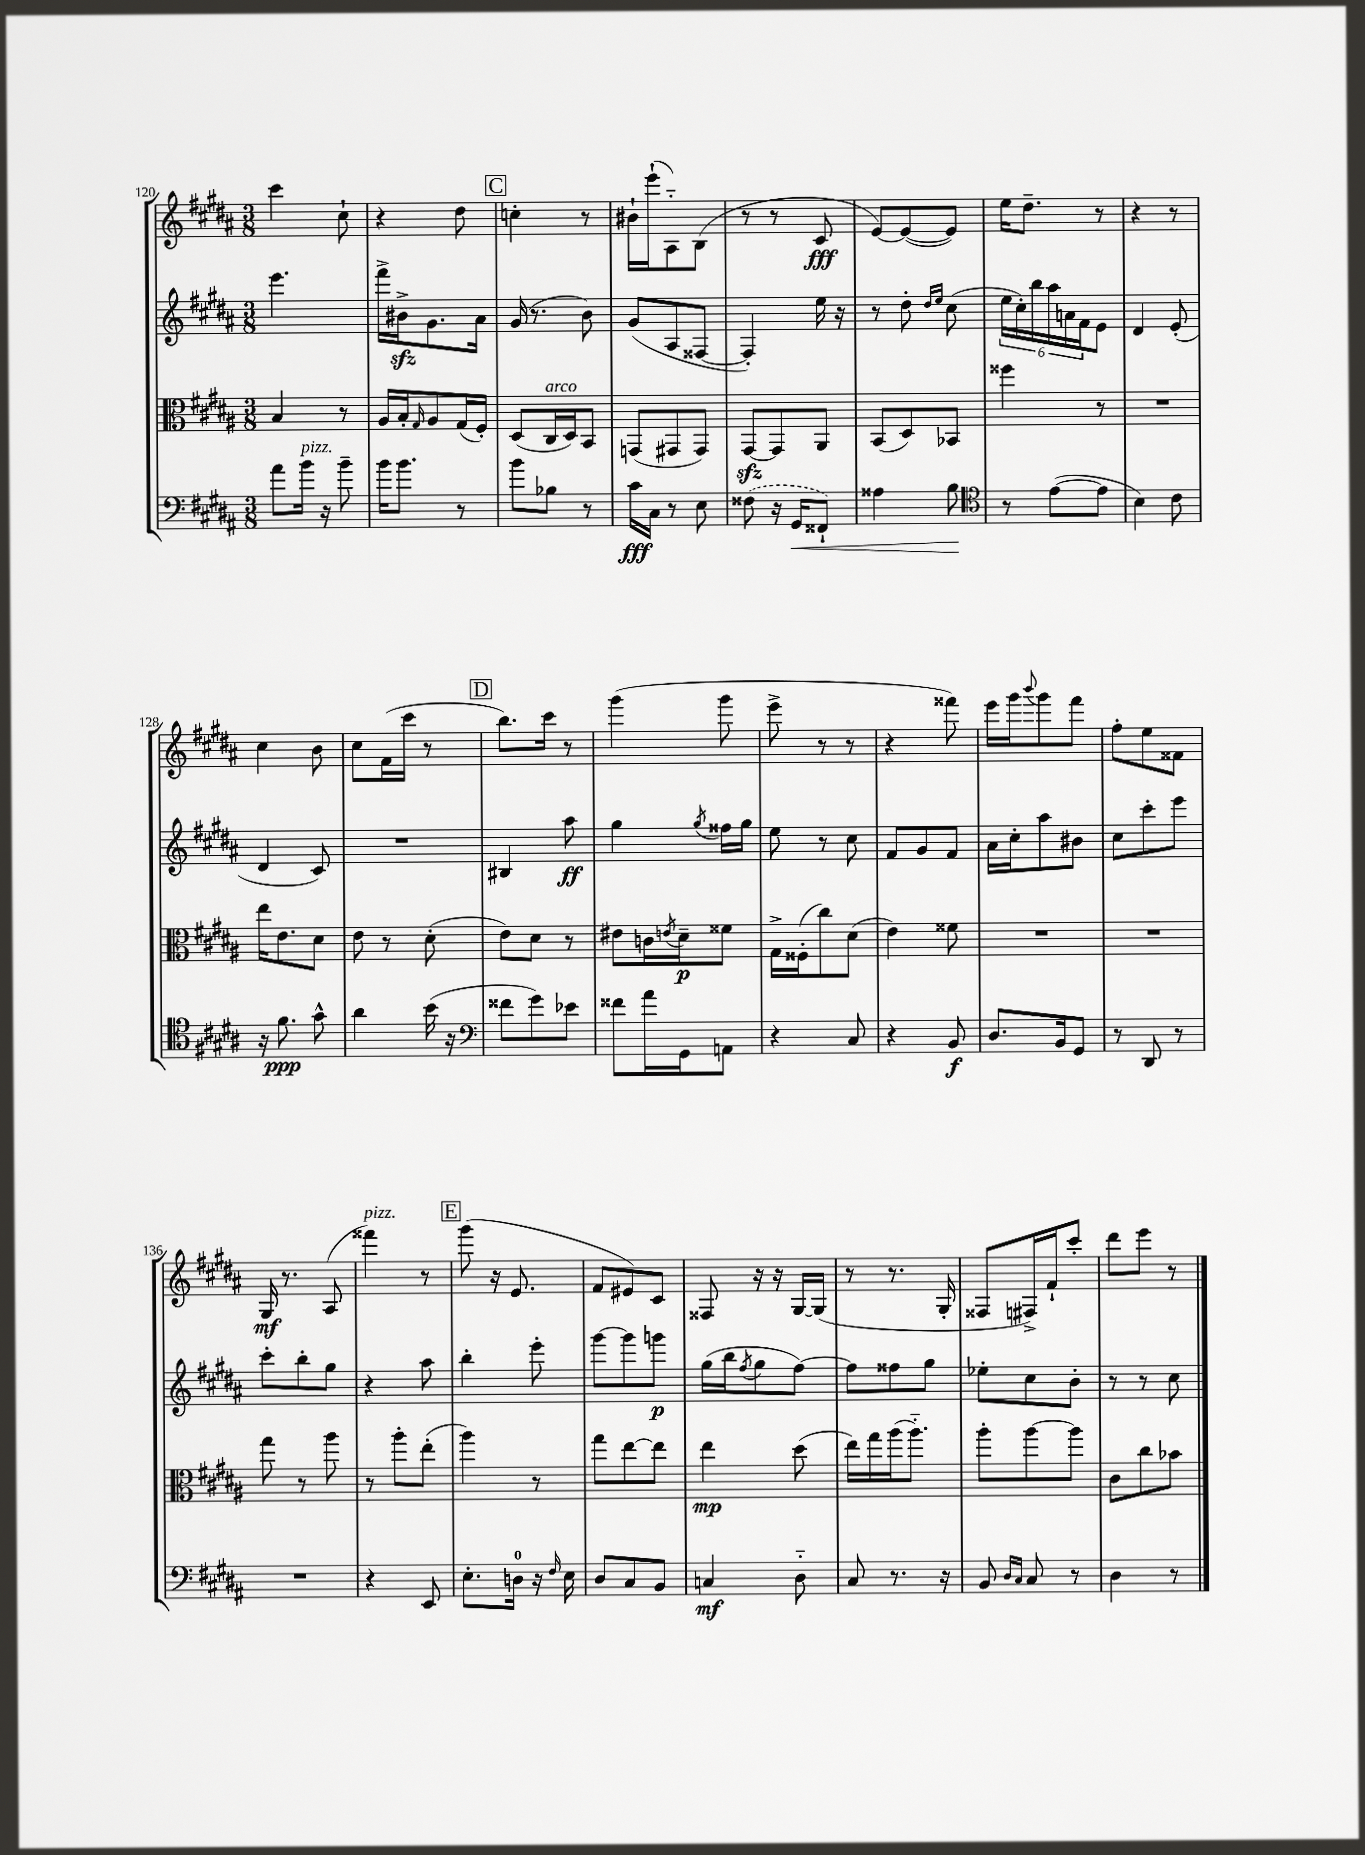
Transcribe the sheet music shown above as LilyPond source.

<<
\new StaffGroup <<
\new Staff = "s0" {
    \clef treble \key b \major \numericTimeSignature \time 3/8
    cis'''4 cis''8-! |
    r4 dis''8 |
    \mark \markup { \box "C" } c''4-. r8 |
    bis'16-! e'''16-!( ais8-_) b8( |
    r8 r8 cis'8\fff |
    e'8~) e'8~( e'8) |
    e''16 dis''8.-- r8 |
    r4 r8 |
    cis''4 b'8 |
    cis''8 fis'16( cis'''16 r8 |
    \mark \markup { \box "D" } b''8.) cis'''16 r8 |
    gis'''4( gis'''8 |
    e'''8-> r8 r8 |
    r4 fisis'''8) |
    e'''16 gis'''16 \appoggiatura { b'''8 } gis'''8 fis'''8 |
    fis''8-. e''8 fisis'8 |
    gis16\mf r8. ais8( |
    fisis'''4^\markup { \italic "pizz." }) r8 |
    \mark \markup { \box "E" } gis'''8( r16 e'8. |
    fis'8 eis'8) cis'8 |
    fisis8 r16 r16 gis16~ gis16( |
    r8 r8. gis16-. |
    fisis8 fis16->) fis'16-! cis'''8-. |
    dis'''8 e'''8 r8 \bar "|." |
}
\new Staff = "s1" {
    \clef treble \key b \major \numericTimeSignature \time 3/8
    e'''4. |
    fis'''16-> bis'16->\sfz gis'8. ais'16 |
    \mark \markup { \box "C" } gis'16( r8. b'8) |
    gis'8( ais8 fisis8~ |
    fisis4-.) e''16 r16 |
    r8 dis''8-. \grace { dis''16 e''16 } cis''8( |
    \tuplet 6/4 { e''16 cis''16-.) b''16 ais''16 a'16 fis'16 } e'8 |
    dis'4 e'8-.( |
    dis'4 cis'8) |
    R4. |
    \mark \markup { \box "D" } bis4 ais''8\ff |
    gis''4 \acciaccatura { gis''8 } fisis''16 gis''16 |
    e''8 r8 cis''8 |
    fis'8 gis'8 fis'8 |
    ais'16 cis''16-. ais''8 bis'8 |
    cis''8 cis'''8-. e'''8 |
    cis'''8-. b''8-. gis''8 |
    r4 ais''8 |
    \mark \markup { \box "E" } b''4-. e'''8-. |
    gis'''8~ gis'''8 g'''8\p |
    gis''16( b''16 \acciaccatura { fis''8 } gis''8 fis''8~) |
    fis''8 fisis''8 gis''8 |
    ees''8-. cis''8 b'8-. |
    r8 r8 cis''8 \bar "|." |
}
\new Staff = "s2" {
    \clef alto \key b \major \numericTimeSignature \time 3/8
    b4 r8 |
    ais16 b16-. \grace { gis16 } ais8 gis16( fis16-.) |
    \mark \markup { \box "C" } dis8( cis16^\markup { \italic "arco" } dis16) b,8 |
    g,8( gis,8 gis,8) |
    gis,8~\sfz gis,8 ais,8 |
    b,8( dis8) bes,8 |
    fisis''4 r8 |
    R4. |
    e''16 e'8. dis'8 |
    e'8 r8 dis'8-.( |
    \mark \markup { \box "D" } e'8) dis'8 r8 |
    eis'8 c'16 \acciaccatura { e'8 } dis'16--\p fisis'8 |
    gis16-> fisis16-.( cis''8) dis'8( |
    e'4) fisis'8 |
    R4. |
    R4. |
    gis''8 r8 ais''8 |
    r8 ais''8-. e''8-.( |
    \mark \markup { \box "E" } ais''4) r8 |
    gis''8 e''8~ e''8 |
    e''4\mp dis''8( |
    e''16) gis''16 ais''16( ais''8.-_) |
    ais''8-. ais''8~ ais''8 |
    cis'8 cis''8 bes'8 \bar "|." |
}
\new Staff = "s3" {
    \clef bass \key b \major \numericTimeSignature \time 3/8
    ais'8 b'16^\markup { \italic "pizz." } r16 b'8-- |
    b'16 b'8. r8 |
    \mark \markup { \box "C" } b'8 bes8 r8 |
    cis'16\fff cis16 r8 e8 |
    \once \slurDashed fisis8( r16 gis,16\< fisis,8-!) |
    aisis4 b8\! |
    \clef tenor r8 e'8~( e'8 |
    b4) cis'8 |
    r16 fis'8.\ppp gis'8-^ |
    ais'4 b'16( r16 |
    \mark \markup { \box "D" } \clef bass fisis'8 gis'8) ees'8 |
    fisis'8 ais'16 gis,16 a,8 |
    r4 cis8 |
    r4 b,8\f |
    dis8. b,16 gis,8 |
    r8 dis,8 r8 |
    R4. |
    r4 e,8 |
    \mark \markup { \box "E" } e8.-. d16-0 r16 \grace { fis16 } e16 |
    dis8 cis8 b,8 |
    c4\mf dis8-_ |
    cis8 r8. r16 |
    b,8 \grace { dis16 cis16 } cis8 r8 |
    dis4 r8 \bar "|." |
}
>>
>>
\layout { \context { \Score currentBarNumber = #120 } }
